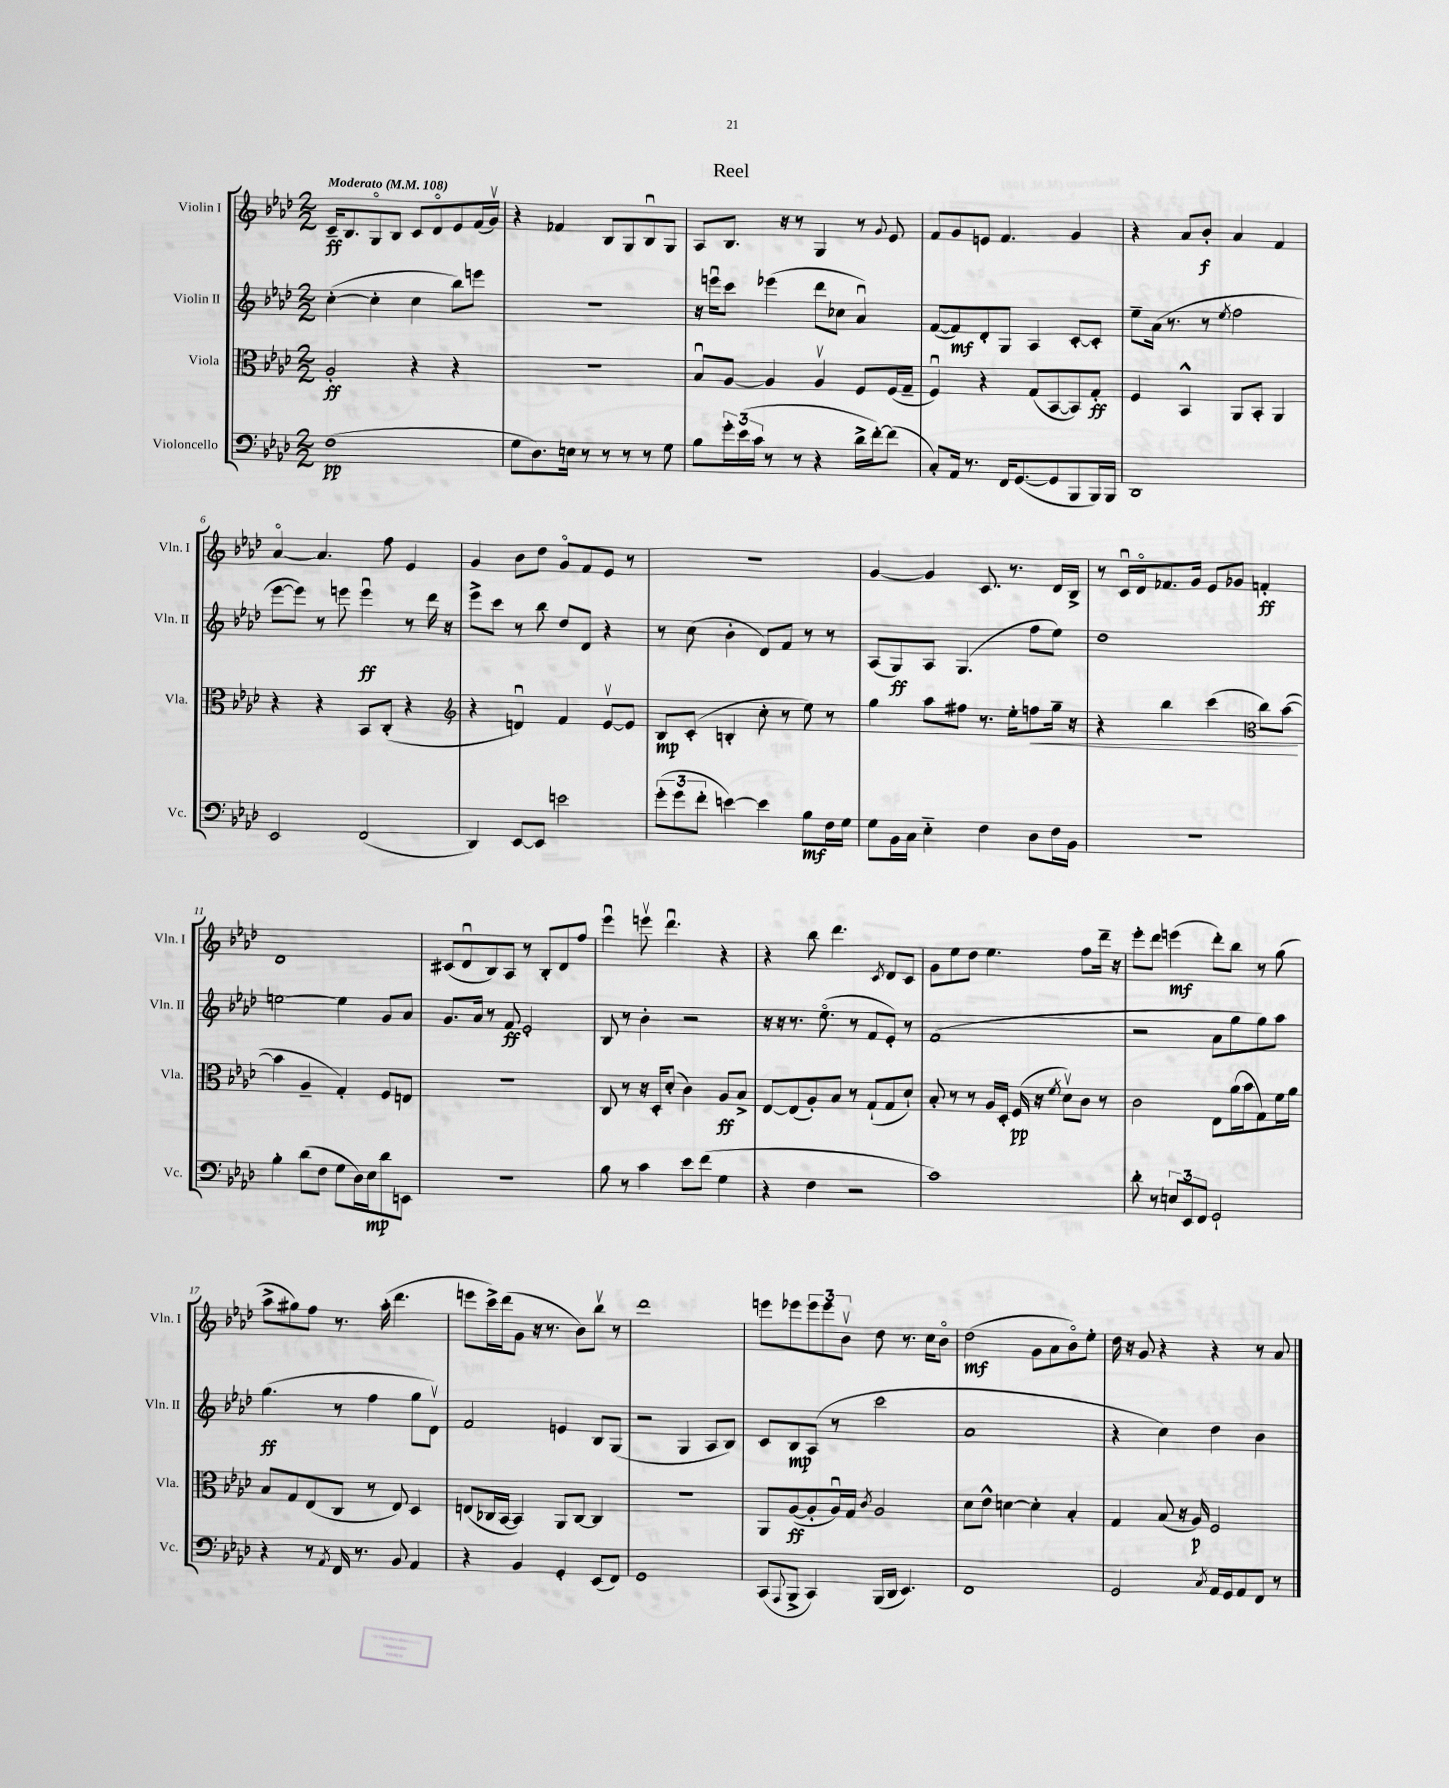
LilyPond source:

\header { title = "Reel" }
<<
\new StaffGroup <<
\new Staff = "s0" \with { instrumentName = "Violin I" shortInstrumentName = "Vln. I" } {
    \clef treble \key aes \major \numericTimeSignature \time 2/2 \tempo "Moderato" 4 = 108
    c'16--\ff bes8. g8\flageolet bes8 c'8 des'8\flageolet ees'8 f'16( g'16\upbow) |
    r4 fes'4 bes8 g8 bes8\downbow g8 |
    aes8 bes8. r16 r8 g4 r8 \appoggiatura { g'8 } ees'8 |
    f'8 g'8 e'8 f'4. g'4 |
    r4 aes'8 bes'8-.\f aes'4 f'4 |
    aes'4~\flageolet aes'4. f''8 ees'4 |
    g'4 bes'8 des''8 g'8\flageolet f'8 ees'8 r8 |
    r1 |
    g'4~ g'4 c'8. r8. des'16 bes16-> |
    r8 c'16\downbow des'16\flageolet fes'8. g'16 ees'8 ges'8 f'4-.\ff |
    des'1 |
    cis'8( des'8\downbow bes8) aes8 r8 bes8-. des'8 f''8 |
    ees'''4\downbow e'''8\upbow des'''4.\downbow r4 |
    r4 bes''8 des'''4. \acciaccatura { c'8 } des'8 c'8 |
    g'8 ees''8 des''8 ees''4. f''8 des'''16-- r16 |
    ees'''8-. des'''8 e'''4\mf( des'''8-.) bes''8 r8 g''8( |
    aes''8-> gis''8) f''8 r8. aes''16-.( des'''4. |
    e'''8 c'''16->) des'''16( g'8 r16 r8. bes'8) bes''8\upbow r8 |
    des'''1 |
    e'''8 ees'''8 \tuplet 3/2 { ees'''8 ees'''8 bes'8\upbow } des''8 r8. c''16 bes'8\flageolet |
    des''2\mf( g'8 aes'8 bes'8\flageolet) ees''8-. |
    des''16 r16 g'8 r4 r4 r8 aes'8 \bar "|." |
}
\new Staff = "s1" \with { instrumentName = "Violin II" shortInstrumentName = "Vln. II" } {
    \clef treble \key aes \major \numericTimeSignature \time 2/2
    c''4~-.( c''4-. c''4 bes''8) e'''8 |
    r1 |
    r16 e'''16\downbow c'''8 ees'''4( des'''8 ces''8 aes'4\downbow) |
    f'8~( f'8\mf) des'8-. g8 aes4 c'8~-. c'8-. |
    ees''8-- aes'16( r8. r8 \acciaccatura { ees''8 } f''2 |
    ees'''8~ ees'''8) r8 e'''8 e'''4\downbow\ff r8 des'''16 r16 |
    ees'''8-> c'''8 r8 bes''8 des''8 des'8 r4 |
    r8 c''8( bes'4-. des'8) f'8 r8 r8 |
    aes8( g8\ff) aes8 g4.( f''8 ees''8) |
    des''1 |
    e''2~ e''4 g'8 aes'8 |
    g'8. aes'16 r8 f'8\ff ees'2-. |
    bes8 r8 bes'4-. r2 |
    r16 r16 r8. ees''8.\flageolet( r8 f'8 ees'8-.) r8 |
    f'1( |
    r2 aes'8 g''8 g''8) aes''8 |
    g''4.\ff( r8 f''4 g''8 des'8\upbow) |
    f'2 e'4 bes8 g8( |
    r2 g4 aes8 bes8) |
    c'8 bes8\mp aes8( r8 c'''2 |
    aes'1 |
    r4 c''4) des''4 bes'4 \bar "|." |
}
\new Staff = "s2" \with { instrumentName = "Viola" shortInstrumentName = "Vla." } {
    \clef alto \key aes \major \numericTimeSignature \time 2/2
    aes2-.\ff r4 r4 |
    r1 |
    bes8\downbow aes8~ aes4 aes4\upbow f8 f16( g16-- |
    f4\downbow) r4 g8( bes,8~ bes,8) g8-.\ff |
    f4 bes,4-^ aes,8 bes,8-. aes,4 |
    r4 r4 bes,8 c8-.( r4 |
    \clef treble r4 d'4\downbow) f'4 ees'8~\upbow ees'8 |
    bes8\mp c'8-.( b4-. c''8-. r8 ees''8) r8 |
    g''4 aes''8 fis''8 r8. ees''16-. f''8\< g''16-- r16 |
    r4 bes''4 c'''4( \clef alto c''8) bes'8~\!( |
    bes'4 aes4-- g4-.) f8 e8 |
    R1 |
    c8 r8 r16 des16-. des'8-.( c'4) aes8\ff bes8-> |
    ees8~ ees8( aes8-.) bes8 r8 g8-!( g8 des'8-!) |
    bes8-. r8 r8 aes16 des16-. f16\pp( r16 \acciaccatura { f'8 } des'8\upbow) c'8 r8 |
    c'2 ees8 aes'16( bes'16 g8) f'16 aes'16 |
    bes8 g8 ees8( c8 r8 ees8) des4 |
    e8( ces16 bes,16~ bes,4) aes,8 ces8~ ces4 |
    R1 |
    aes,8 aes8~\ff( aes8-. aes16\downbow) g16 \acciaccatura { c'8 } aes2 |
    des'8 ees'8-^ d'4~ d'4-. bes4-. |
    g4 bes8( r16 aes16\p) f2 \bar "|." |
}
\new Staff = "s3" \with { instrumentName = "Violoncello" shortInstrumentName = "Vc." } {
    \clef bass \key aes \major \numericTimeSignature \time 2/2
    f1\pp( |
    g8 des8.) e16 r8 r8 r8 r8 g8 |
    bes8 \tuplet 3/2 { g'16-. ees'16( c'16 } r8 r8 r4 des'16-> f'16~-.) f'8( |
    c8-.) aes,16 r8. f,16 g,8.~( g,8 bes,,8 bes,,16) bes,,16 |
    des,1 |
    ees,2 f,2( |
    des,4) ees,8~ ees,8 e'2 |
    \tuplet 3/2 { g'8-.( g'8 f'8-. } e'4~) e'4 bes8\mf f16 g16 |
    g8 bes,16 c16 ees4-_ f4 des8 f16 bes,16 |
    R1 |
    bes4-. des'8( f8 g8 des16) ees16\mp des'8 e,8 |
    R1 |
    bes8 r8 c'4 ees'8 f'8( g4 |
    r4 f4 r2 |
    c'1) |
    des'8-. r8 \tuplet 3/2 { e8 ees,8 f,8 } g,2-! |
    r4 r8 \acciaccatura { aes,8 } f,16 r8. bes,8 aes,4 |
    r4 bes,4 g,4-. ees,8( f,8) |
    g,1 |
    c,8( \appoggiatura { aes,,8 } bes,,8-> c,4) bes,,16( des,16 ees,4.) |
    f,1 |
    g,2 \acciaccatura { c8 } aes,16 g,16 aes,8 f,8 r8 \bar "|." |
}
>>
>>
